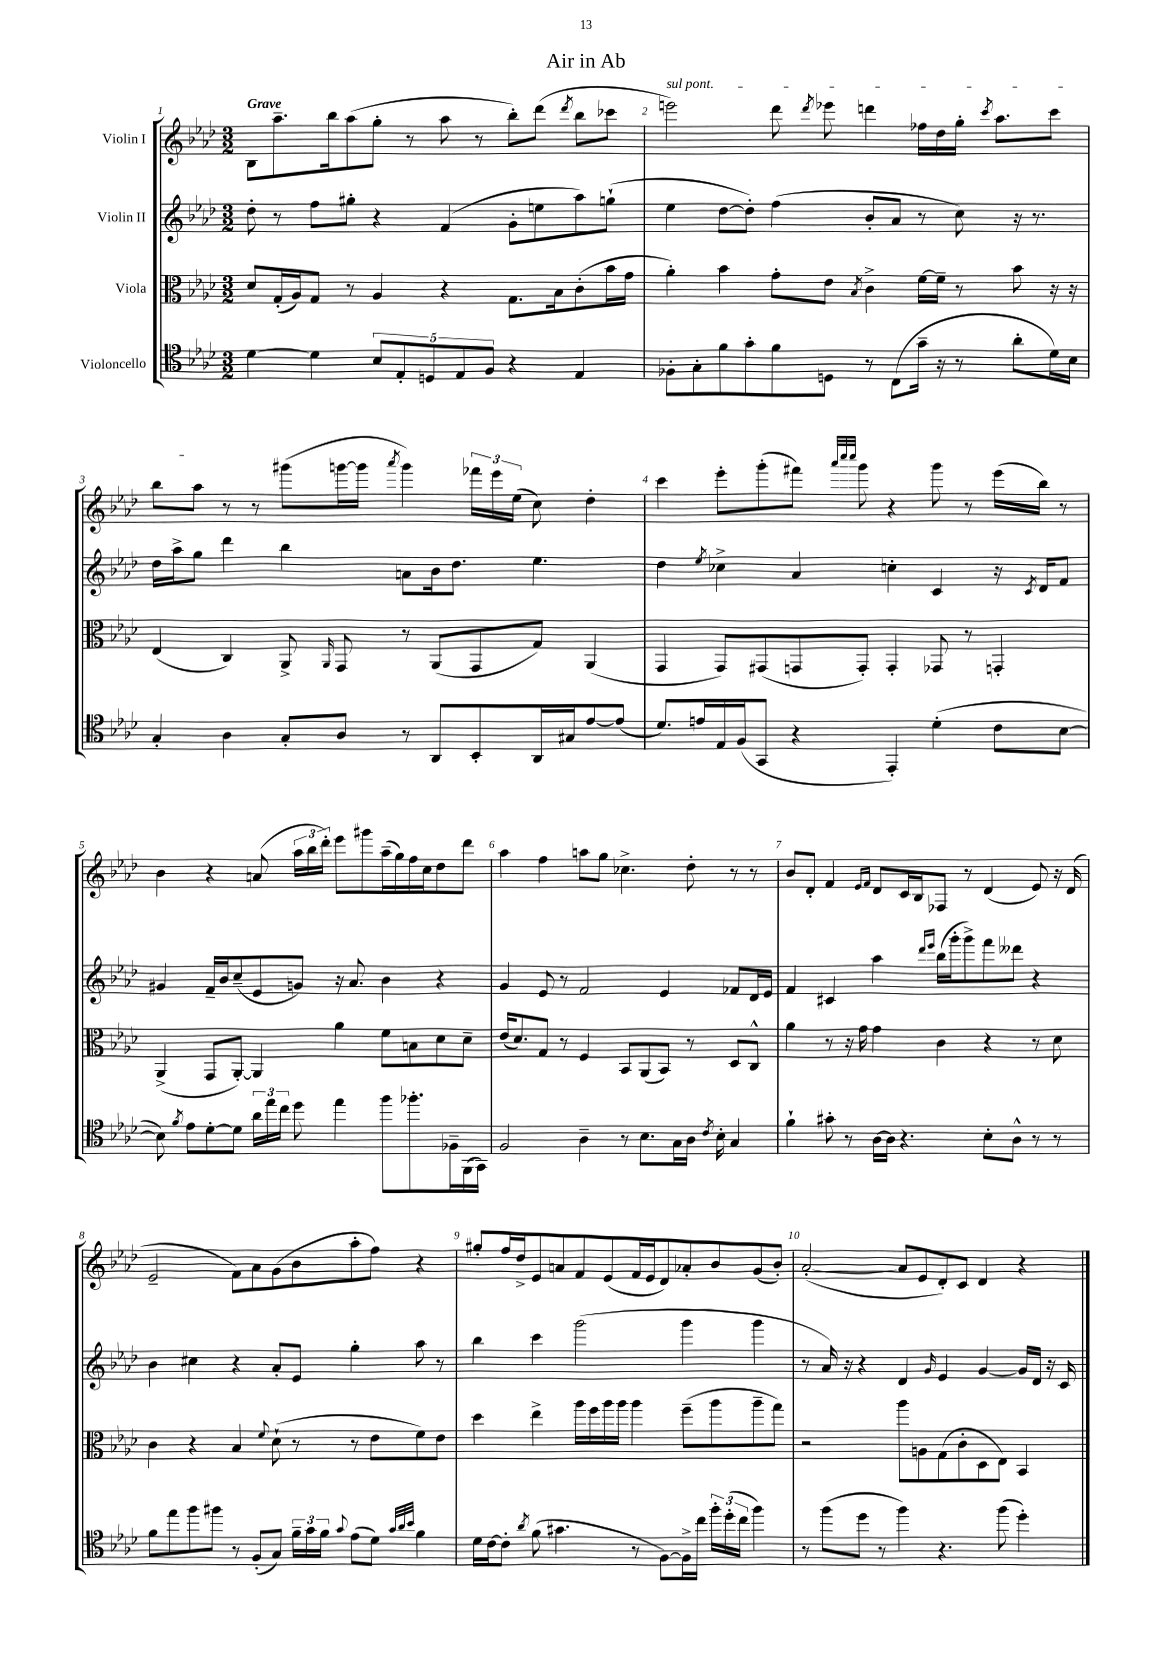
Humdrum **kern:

**kern	**kern	**kern	**kern
*staff4	*staff3	*staff2	*staff1
*clefC4	*clefC3	*clefG2	*clefG2
*k[b-e-a-d-]	*k[b-e-a-d-]	*k[b-e-a-d-]	*k[b-e-a-d-]
*M3/2	*M3/2	*M3/2	*M3/2
[4d-	8d-	8dd-'	8B-
.	(16G'	8r	8.aa-~
.	16A-)	.	.
4d-]	8G	8ff	.
.	.	.	16bb-
.	8r	8gg#'	(8aa-
10B-	4A-	4r	8gg'
10E-'	.	.	.
.	.	.	8r
10D	.	.	.
.	4r	(4f	8aa-
10E-	.	.	.
.	.	.	8r
10F	.	.	.
4r	8.G	8g'	8bb-')
.	.	8ee	(8ddd-
.	16B-	.	.
.	.	.	8qddd-
4E-	(8c'	8aa-)	8bb-
.	16b-	(8gg`	8ccc-
.	16g	.	.
=	=	=	=
8F-'	4a-')	4ee-	2eee)
8G'	.	.	.
8f	4b-	[8dd-	.
8g'	.	8dd-'])	.
8f	8g'	(4ff	8ddd-
.	.	.	8qddd-
8D	8e-	.	8eee-
.	8qB-	.	.
8r	4c^	8b-'	4ddd
(8C	.	8a-	.
16g~	[16f	8r	16ff-
16r	16f~]	.	16dd-
8r	8r	8cc)	16gg'
.	.	.	8qccc
.	.	.	8.aa-
8a-'	8b-	16r	.
.	.	8.r	.
16d-)	16r	.	8ccc
16B-	16r	.	.
=	=	=	=
4G'	(4E-	16dd-	8bb-
.	.	16aa-^	.
.	.	8gg	8aa-
4A-	4C)	4ddd-	8r
.	.	.	8r
8G'	8AA-^	4bb-	(8ggg#
.	16qqAA-	.	.
8A-	8GG	.	[16ggg
.	.	.	16ggg]
.	.	.	8qaaa-
8r	8r	8a	4ggg)
8AA-	(8AA-	16b-	.
.	.	8.dd-	.
8BB-'	8GG	.	24fff-
.	.	.	24eee-
.	.	.	(24ee-
16AA-	8G)	4.ee-	8cc)
16G#	.	.	.
[8e-	(4AA-	.	4dd-'
(8e-]	.	.	.
=	=	=	=
8.d-)	4GG	4dd-	4ccc
16e	.	.	.
.	.	8qee-	.
16E-	8GG)	4cc-^	8eee-'
(16F	.	.	.
8GG	(8GG#	.	(8ggg'
4r	8GG	4a-	8fff#)
.	.	.	32qqaaa-
.	.	.	32qqcccc
.	.	.	32qqcccc
.	8GG')	.	8ggg
4EE-')	4GG'	4cc'	4r
(4d-'	8GG-	4c	8ggg
.	8r	.	8r
8c	4GG'	16r	(16eee-
.	.	8qc	.
.	.	16d-	16bb-)
[8B-	.	8f	8r
=	=	=	=
8B-])	(4AA-^	4g#	4b-
8qf	.	.	.
8e-	.	.	.
[8d-'	8GG	16f~	4r
.	.	16b-	.
8d-]	[8AA-')	(8cc~	.
24a-	4AA-]	8e-	(8a
24ee-	.	.	.
24cc	.	.	.
8dd-	.	8g)	24aa-
.	.	.	24bb-
.	.	.	24ddd-')
4ee-	4a-	16r	8eee-
.	.	8.a-	.
.	.	.	8ggg#
8ff	8f	4b-	(16aa-~
.	.	.	16gg)
8.ff-'	8B	.	16ff
.	.	.	16cc
.	8d-	4r	8dd-
16F-~	.	.	.
(16FF	8d-~	.	8ddd-
16GG)	.	.	.
=	=	=	=
2F	(16e-	4g	4aa-
.	8.d-)	.	.
.	8G	8e-	4ff
.	8r	8r	.
4A-~	4F	2f	8aa
.	.	.	8gg
8r	8BB-	.	4.cc-^
8.B-	(8AA-	.	.
.	8BB-)	4e-	.
16G	.	.	.
16A-	8r	.	8dd-'
8qc	.	.	.
16B-'	.	.	.
4G	8D-	8f-	8r
.	8C^^	16d-	8r
.	.	16e-	.
=	=	=	=
4f`	4a-	4f	8b-
.	.	.	8d-'
8g#'	8r	4c#	4f
8r	16r	.	.
.	16g	.	.
.	.	.	16qqe-
.	.	.	16qqf
[16A-	4g	4aa-	8d-
16A-]	.	.	.
4.r	.	.	16c
.	.	.	16B-
.	.	16qqddd-	.
.	.	16qqeee-	.
.	4c	(16bb-	8F-
.	.	16ggg'	.
.	.	8ggg^)	8r
8B-'	4r	8fff	(4d-
8A-^^	.	8ddd--	.
8r	8r	4r	8e-)
8r	8d-	.	16r
.	.	.	(16d-
=	=	=	=
8f	4c	4b-	2e-~
8ee-	.	.	.
8ff	4r	4cc#	.
8ff#	.	.	.
8r	4B-	4r	8f)
(8F'	.	.	8a-
.	8qqf	.	.
8G)	(8d-`	8a-'	(8g
24f~	8r	8e-	8b-
24g	.	.	.
24f	.	.	.
8qqg	.	.	.
(8e-	8r	4gg'	8aa-'
8d-)	8e-	.	8ff)
32qqg	.	.	.
32qqa-	.	.	.
32qqb-	.	.	.
4f	8f)	8aa-	4r
.	8e-	8r	.
=	=	=	=
16d-	4dd-	4bb-	8gg#'
[16c	.	.	.
8c']	.	.	16ff
.	.	.	16dd-^
8qa-	.	.	.
(8f	4ee-^	4ccc	8e-
4.g#	.	.	8a
.	16aa-	(2ggg	8f
.	16ff	.	.
.	16aa-	.	(8e-
.	16aa-	.	.
8r	4aa-	.	16f
.	.	.	16e-
[8F)	.	.	8d-)
16F^]	(8ff~	4ggg	8a-'
16cc	.	.	.
24ff'	8aa-	.	8b-
(24dd-'	.	.	.
24cc	.	.	.
4ff)	8aa-~	4ggg	(8g
.	8gg)	.	8b-')
=	=	=	=
8r	2r	8r	([2a-'
(8ff	.	16a-)	.
.	.	16r	.
8dd-	.	4r	.
8r	.	.	.
4ff)	8aa-	4d-	8a-]
.	8A	.	8e-
.	.	16qqg	.
4.r	(8G	4e-	8d-')
.	8c'	.	8c
.	8D-	[4g	4d-
(8ff	8E-)	.	.
4dd-')	4BB-	16g]	4r
.	.	16d-	.
.	.	16r	.
.	.	16c	.
==	==	==	==
*-	*-	*-	*-
